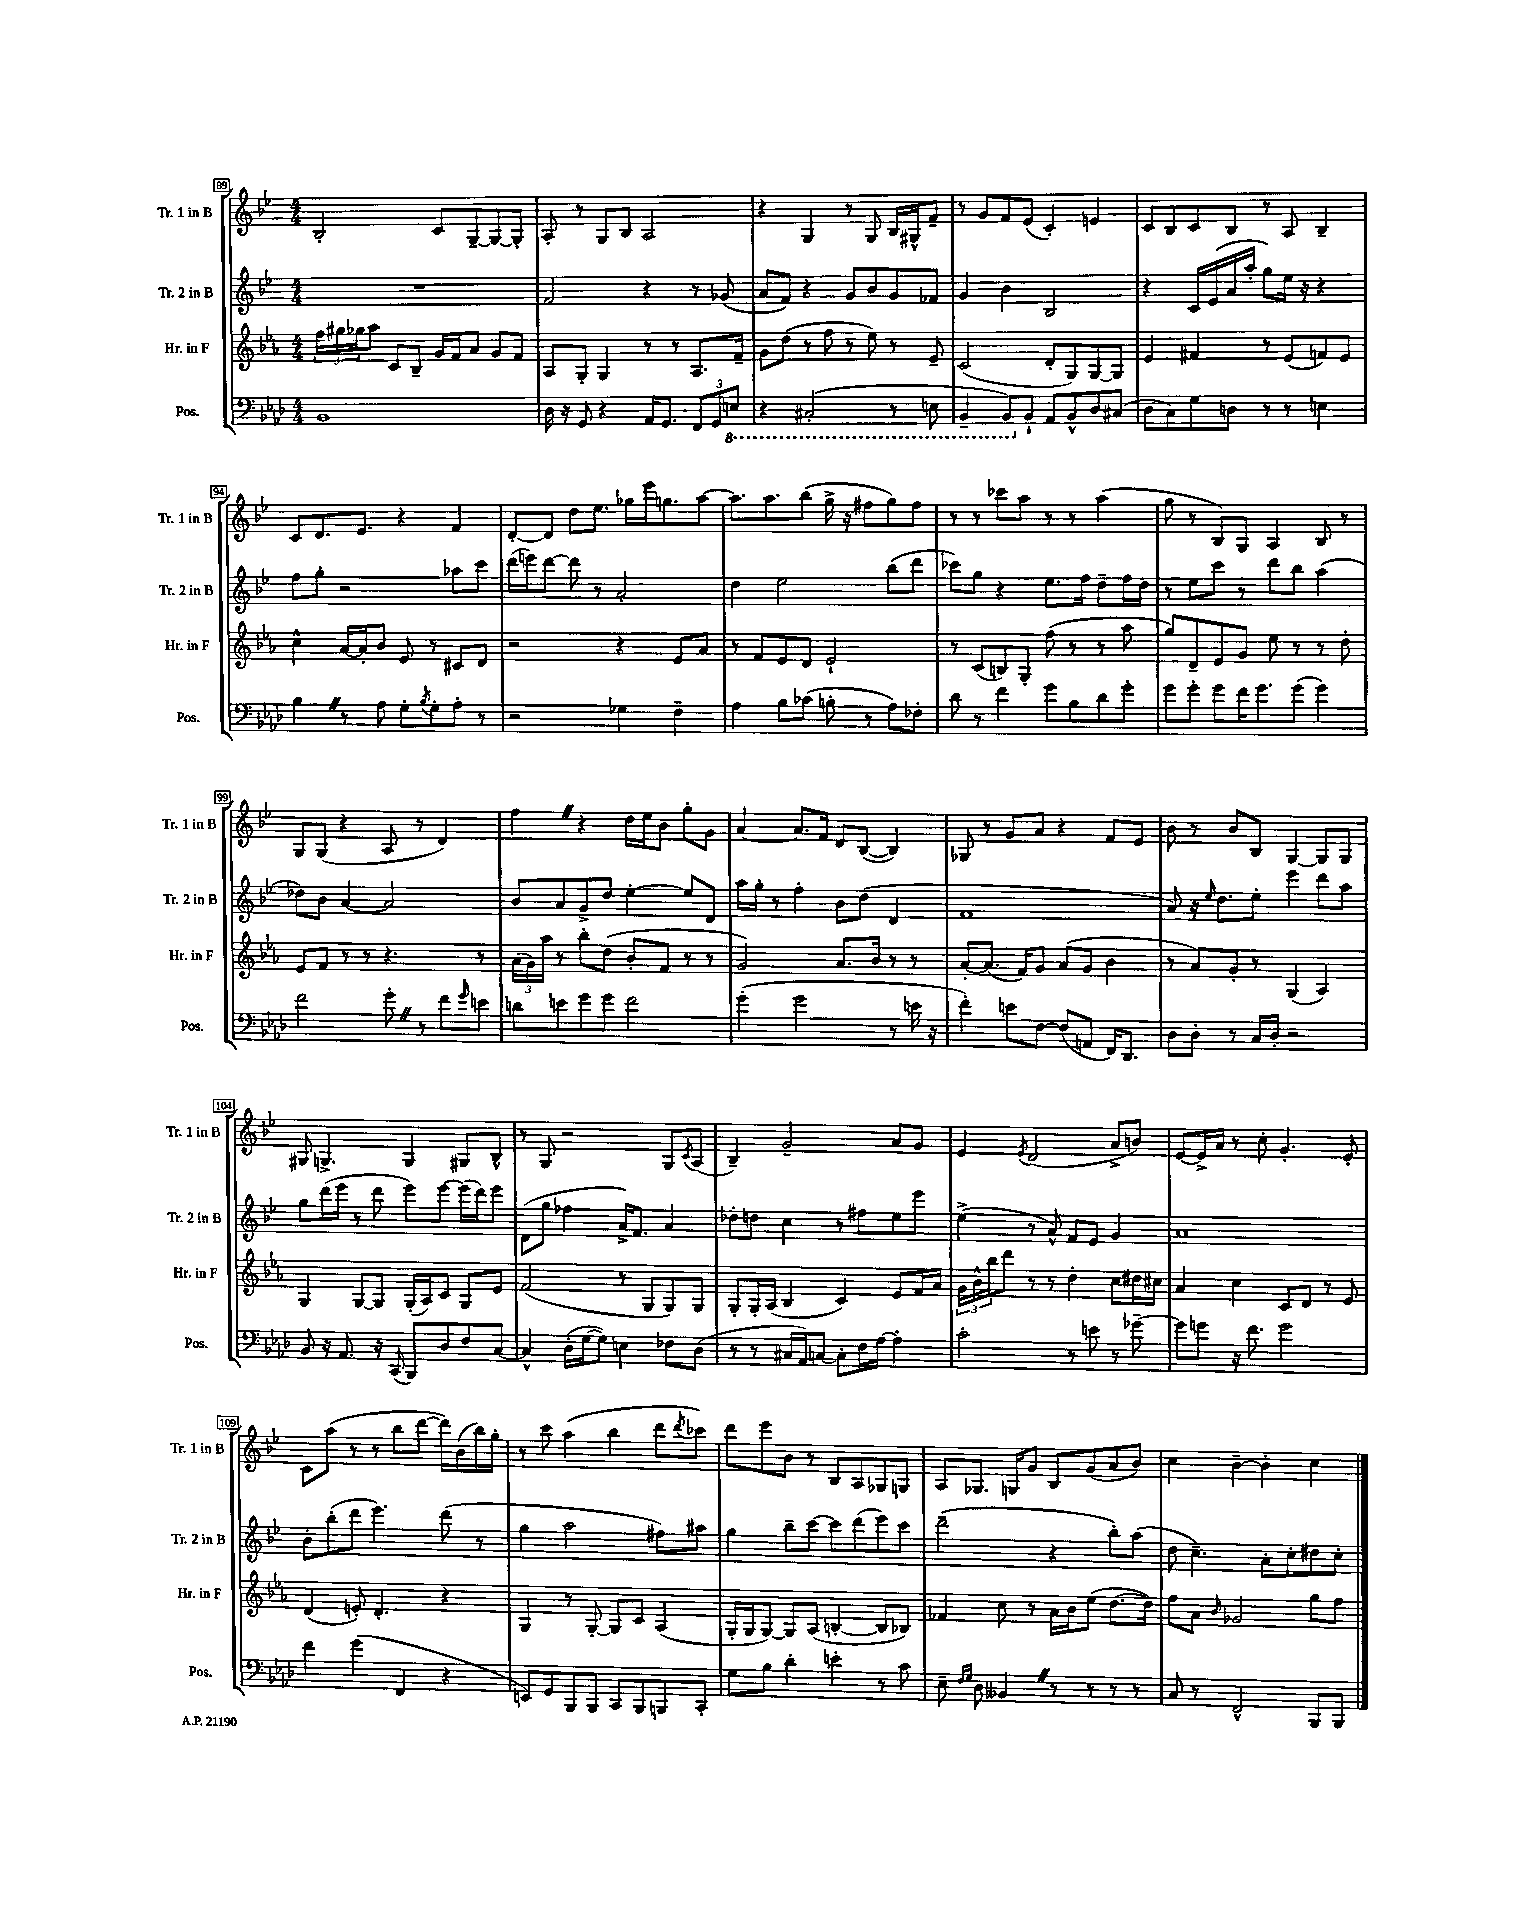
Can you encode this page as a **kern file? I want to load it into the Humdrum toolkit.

**kern	**kern	**kern	**kern
*staff4	*staff3	*staff2	*staff1
*clefF4	*clefG2	*clefG2	*clefG2
*k[b-e-a-d-]	*k[b-e-a-]	*k[b-e-]	*k[b-e-]
*M4/4	*M4/4	*M4/4	*M4/4
1BB-	24ff	1r	2B-'
.	24gg#	.	.
.	24gg-	.	.
.	8aa-	.	.
.	8c	.	.
.	8B-~	.	.
.	16g	.	8c
.	16f	.	.
.	8a-	.	[8G~
.	8g	.	8G_
.	8f	.	8G']
=	=	=	=
16D-	8A-	2f	8A'
16r	.	.	.
8GG	8G'	.	8r
4r	4G	.	8G
.	.	.	8B-
16AA-	8r	4r	2A
8.GG	.	.	.
.	8r	.	.
12FF	8.A-	8r	.
12GG	.	.	.
.	.	(8g-	.
12EE	.	.	.
.	16f~	.	.
=	=	=	=
4r	8g	8a	4r
.	(8dd	8f)	.
(2CC#'	8r	4r	4G
.	8ff	.	.
.	8r	8g	8r
.	8ee-)	8b-	8G
8r	8r	8g	16B-
.	.	.	16G#^^
8EE	8e-~	8f-	8f~
=	=	=	=
4BBB-~	(2c	4g	8r
.	.	.	8g
8BBB-)	.	4b-	8f
8BB-`	.	.	(8e-
8AA-	8d'	2B-	4c')
8BB-^^	8G)	.	.
8D-	[8G	.	4e
(8C#	8G]	.	.
=	=	=	=
8D-	4e-	4r	8c
8C)	.	.	8B-
8G	4f#	16c	8c
.	.	(16e-	.
8D	.	16a	8B-
.	.	16aa'	.
8r	8r	8gg)	8r
8r	(8e-	16ee-	8A
.	.	16r	.
4E	8f)	4r	4B-~
.	8e-	.	.
=	=	=	=
4B-	4cc^^	8ff	8c
.	.	8gg'	8.d
8r	[16a-	2r	.
.	16a-']	.	8.e-
8A-	8b-	.	.
8G'	8e-	.	4r
8qB-	.	.	.
8G'	8r	.	.
8A-'	8c#	8aa-	4f
8r	8d	8ccc	.
=	=	=	=
2r	2r	(16ddd	[8d'
.	.	16eee)	.
.	.	[8ddd	8d]
.	.	8ddd]	8dd
.	.	8r	8.ee-
4G-	4r	2a'	.
.	.	.	16gg-
.	.	.	16eee-
.	.	.	8.gg
4F~	8e-	.	.
.	8a-	.	[8aa
=	=	=	=
4A-	8r	4dd	8.aa]
.	8f	.	.
.	.	.	8.aa
8B-	8e-	2ee-	.
(8c-	8d	.	(8bb-
8B'	2e-`	.	16gg^
.	.	.	16r
8r	.	.	8ff#
8A-)	.	(8bb-	8gg)
8F-'	.	8ddd	8ff#
=	=	=	=
8d-	8r	8ccc-)	8r
8r	(8c	8gg	8r
4f	8B)	4r	8ccc-
.	8G'	.	8aa
8g	(8ff	8.ee-	8r
8B-	8r	.	8r
.	.	16ff	.
8d-	8r	8dd~	(4aa
8g'	8aa-	16ff	.
.	.	16dd	.
=	=	=	=
8g	8gg)	8r	8gg
8g'	8d~	8ee-	8r
8g	8e-	8ccc	8B-)
16f	8g	8r	8G
8.g	.	.	.
.	8ee-	8ddd	4A
(8g	8r	8bb-	.
4g)	8r	(4aa	8B-
.	8dd'	.	8r
=	=	=	=
2f	8e-	8dd-)	8G
.	8f	8b-	(8G
.	8r	[4a	4r
.	8r	.	.
8g'	4.r	2a]	8A
8r	.	.	8r
8f	.	.	4d)
16qqg	.	.	.
8e	8r	.	.
=	=	=	=
8d	(24a-	8b-	4ff
.	24g)	.	.
.	24aa-	.	.
8e	8r	8a	.
8g	8bb-'	8g^	4r
8g	(8dd	8dd	.
2f	8b-'	[4ee-'	16dd
.	.	.	16ee-
.	8f	.	8b-
.	8r	8ee-]	8gg'
.	8r	8d	8g
=	=	=	=
(4g'	2g)	16aa	[4a
.	.	16gg'	.
.	.	8r	.
2g	.	4ff'	8.a]
.	.	.	16f
.	8.a-	8b-	8d
.	.	(8dd	([8B-
.	16b-	.	.
8r	8r	4d	4B-])
16e	8r	.	.
16r	.	.	.
=	=	=	=
4f')	[8a-'	1f	8G-
.	(8.a-]	.	8r
8e	.	.	8g
.	16f)	.	.
[8F	8g	.	8a
(8F]	(8a-	.	4r
8AA	8g	.	.
16FF)	4b-	.	8f
8.DD-	.	.	.
.	.	.	8e-
=	=	=	=
8D-	8r	8a)	8b-
8D-'	8a-)	16r	8r
.	.	16qqee-	.
.	.	8.dd	.
8r	8g'	.	8b-
16C	8r	8ee-'	8B-
16D-'	.	.	.
2r	(4G	4eee-	[4G
.	4A-)	8ddd	8G]
.	.	8aa	8G
=	=	=	=
8BB-	4G	8gg	8G#
16r	.	(16ddd	4.G^
8.AA-	.	16eee-	.
.	[8G	8r	.
16r	8G]	8ddd	.
(16CC	.	.	.
8BBB-)	(16G'	8eee-)	4G
.	16A-)	.	.
8D-	8c	[8eee-	.
8F	8G	(16eee-]	8G#
.	.	16ddd)	.
[8C	8e-	8eee-	8B-^^
=	=	=	=
4C^^]	(2f	(8d	8r
.	.	8gg	8G
(16D-'	.	4ff-	2r
[16G	.	.	.
8G])	.	.	.
4E	8r	16a^)	.
.	.	8.f	.
.	8G	.	.
8F-	8G)	4a	8G
.	.	.	8qc
(8D-	8G	.	(8A
=	=	=	=
8r	8G'	8dd-'	4B-~)
8r	16G'	8dd	.
.	(16A-	.	.
16C#	4B-	4cc	2g~
16AA-)	.	.	.
[8C	.	.	.
8C']	4c)	8r	.
16F	.	8ff#	.
[16A-	.	.	.
4A-']	8e-	8ee-	8a
.	16f	8eee-	8g
.	16a-	.	.
=	=	=	=
2c'	24g	(4ee-^	4e-
.	24b-^^	.	.
.	24bb-	.	.
.	8ddd	.	.
.	.	.	8qe-
.	8r	8r	(2d
.	8r	8a^^)	.
8r	4dd'	8f	.
8e	.	8e-	.
8r	8cc	4g	8a^
[8g-~	16dd#	.	8b)
.	16cc#	.	.
=	=	=	=
8g-]	4a-	1a	[8e-
8g	.	.	16e-^]
.	.	.	16a
16r	4cc	.	8r
8.f	.	.	.
.	.	.	8cc'
2g	8c	.	4.g'
.	8d	.	.
.	8r	.	.
.	8e-	.	8e-'
=	=	=	=
4f	(4d	8b-'	8c
.	.	(8bb-'	(8aa
(4g	8e')	8ddd	8r
.	4.d'	4.eee-)	8r
4FF	.	.	8bb-
.	.	.	[8ddd
4r	4r	(8ddd	16ddd])
.	.	.	(16b-
.	.	8r	16bb-)
.	.	.	16gg'
=	=	=	=
8EE)	4G	4gg	8r
8GG	.	.	8ccc
8BBB-	8r	2aa	(4aa
8BBB-	[8G'	.	.
8CC	8G]	.	4bb-
8BBB-	8c	.	.
8BBB	(4A-	8ff#)	8ddd
.	.	.	8qddd
8CC'	.	8aa#	8ccc-)
=	=	=	=
8G	16G'	4gg	8ddd
.	16G	.	.
8B-	[8G)	.	8eee-
4d-'	8G]	8bb-~	8b-
.	(8A-	[8ccc	8r
4e'	[4B'	8ccc]	8B-
.	.	(8ddd	8A
8r	8B]	8eee-)	8G-
8c	8B-)	8ccc	8G
=	=	=	=
8E-~	4f-	(2ddd~	8A
16qqF	.	.	.
16qqG	.	.	.
8D-	.	.	8.G-
4BB--	8cc	.	.
.	.	.	16G
.	8r	.	8g
8r	16a-	4r	8B-
.	16b-	.	.
8r	(8ee-	.	(8g
8r	[8.dd	8bb-')	8a
8r	.	(8aa	8b-)
.	16dd])	.	.
=	=	=	=
8C	8ff	8dd	4cc
8r	8a-	4.cc~)	.
.	16qqb-	.	.
2FF^^	2g-	.	[4b-~
.	.	8a'	4b-']
.	.	8cc'	.
8BBB-	8gg	8dd#	4cc
8BBB-	8ff	8cc'	.
==	==	==	==
*-	*-	*-	*-
